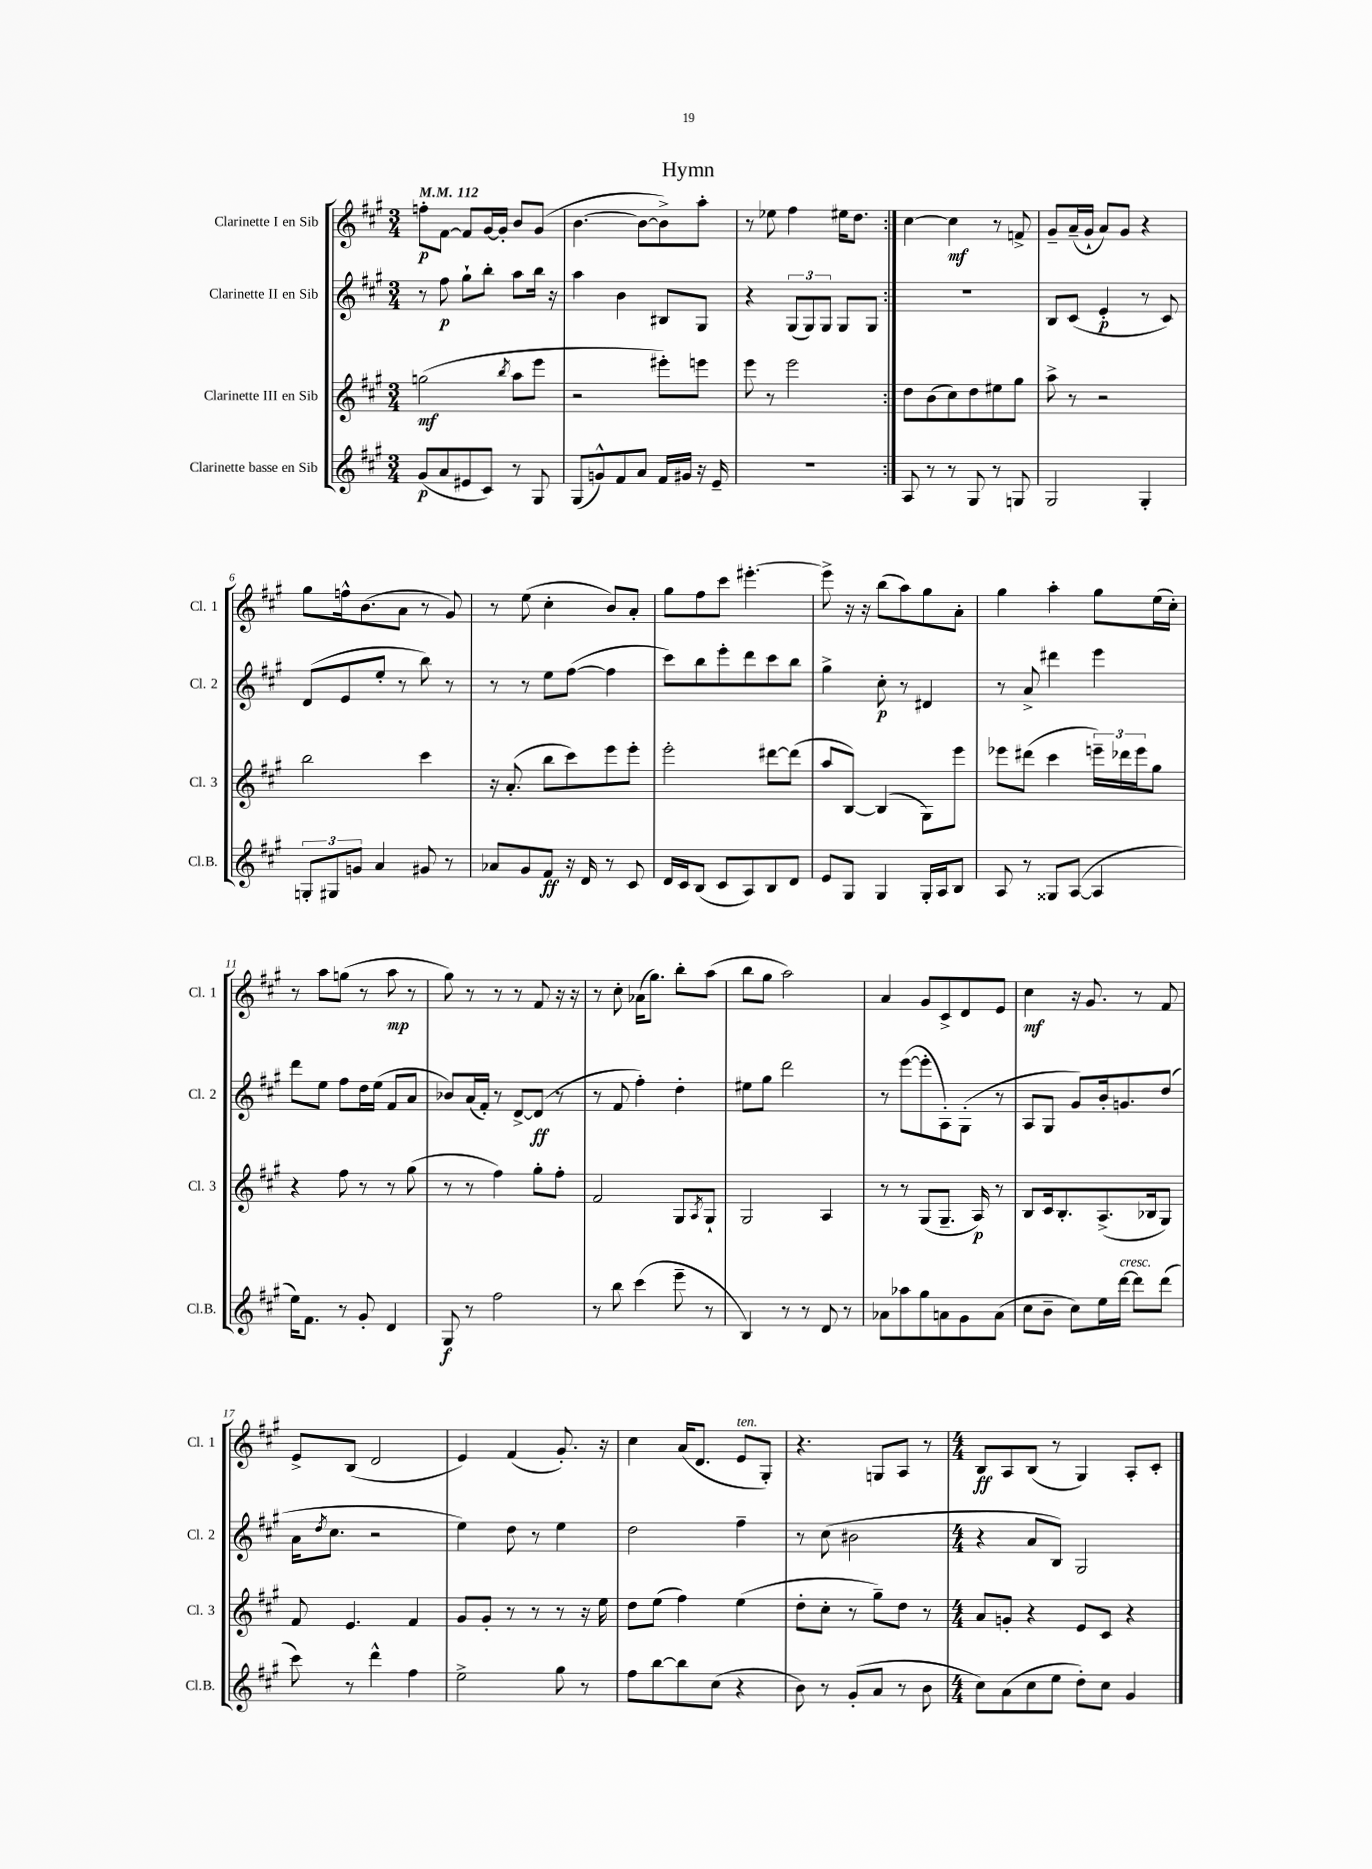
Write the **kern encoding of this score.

**kern	**dynam	**kern	**dynam	**kern	**dynam	**kern	**dynam
*part4	*part4	*part3	*part3	*part2	*part2	*part1	*part1
*staff4	*staff4	*staff3	*staff3	*staff2	*staff2	*staff1	*staff1
*I"Clarinette basse en Sib	*	*I"Clarinette III en Sib	*	*I"Clarinette II en Sib	*	*I"Clarinette I en Sib	*
*I'Cl.B.	*	*I'Cl. 3	*	*I'Cl. 2	*	*I'Cl. 1	*
*clefG2	*	*clefG2	*	*clefG2	*	*clefG2	*
*k[f#c#g#]	*	*k[f#c#g#]	*	*k[f#c#g#]	*	*k[f#c#g#]	*
*M3/4	*	*M3/4	*	*M3/4	*	*M3/4	*
*MM112	*	*MM112	*	*MM112	*	*MM112	*
=1	=1	=1	=1	=1	=1	=1	=1
(8g#/L	p	(2ggn\	mf	8r	.	8ffn'\L	p
8a/	.	.	.	8ff#\	p	[8f#\J	.
8e#X/	.	.	.	8gg#`\L	.	8f#/L]	.
8c#/J)	.	.	.	8bb'\J	.	[16g#/L	.
.	.	.	.	.	.	16g#'/JJ]	.
.	.	8qbb/	.	.	.	.	.
8r	.	8aa\L	.	8aa\L	.	8b/L	.
8G#/	.	8eee\J	.	16bb\Jk	.	(8g#/J	.
.	.	.	.	16r	.	.	.
=2	=2	=2	=2	=2	=2	=2	=2
(8G#/L	.	2r	.	4aa\	.	[4.b\	.
8gn^^/)	.	.	.	.	.	.	.
8f#/	.	.	.	4b\	.	.	.
8a/J	.	.	.	.	.	8b\L_	.
16f#/LL	.	8eee#X'\L)	.	8B#X/L	.	8b^\])	.
16g#X/JJ	.	.	.	.	.	.	.
16r	.	8eeen\J	.	8G#/J	.	8aa'\J	.
16e~/	.	.	.	.	.	.	.
=3	=3	=3	=3	=3	=3	=3	=3
2.r	.	8eee\	.	4r	.	8r	.
.	.	8r	.	.	.	8ee-X\	.
.	.	2eee\	.	(12G#/L	.	4ff#\	.
.	.	.	.	12G#/)	.	.	.
.	.	.	.	12G#/J	.	.	.
.	.	.	.	8G#/L	.	16ee#X\KL	.
.	.	.	.	.	.	8.dd\J	.
.	.	.	.	8G#/J	.	.	.
=4:|!	=4:|!	=4:|!	=4:|!	=4:|!	=4:|!	=4:|!	=4:|!
8A/	.	8dd\L	.	2.r	.	[4cc#\	.
8r	.	(8b\	.	.	.	.	.
8r	.	8cc#\)	.	.	.	4cc#\]	mf
8G#/	.	8dd\	.	.	.	.	.
8r	.	8ee#X\	.	.	.	8r	.
8Gn/	.	8gg#\J	.	.	.	8fn^/	.
=5	=5	=5	=5	=5	=5	=5	=5
2G#/	.	8aa^\	.	8B/L	.	8g#~/L	.
.	.	8r	.	(8c#/J	.	(16a~/L	.
.	.	.	.	.	.	16g#`/JJ	.
.	.	2r	.	4e'/	p	8a/L)	.
.	.	.	.	.	.	8g#/J	.
4G#'/	.	.	.	8r	.	4r	.
.	.	.	.	8c#/)	.	.	.
!!LO:LB:g=z
=6	=6	=6	=6	=6	=6	=6	=6
12Gn'/L	.	2bb\	.	(8d/L	.	8gg#\L	.
12G#X/	.	.	.	.	.	.	.
.	.	.	.	8e/	.	16ffn^^\k	.
12gn/J	.	.	.	.	.	.	.
.	.	.	.	.	.	(8.b\	.
4a/	.	.	.	8ee'/J	.	.	.
.	.	.	.	8r	.	8a\J	.
8g#X/	.	4ccc#\	.	8bb\)	.	8r	.
8r	.	.	.	8r	.	8g#/)	.
=7	=7	=7	=7	=7	=7	=7	=7
8a-X/L	.	16r	.	8r	.	8r	.
.	.	(8.a'/	.	.	.	.	.
8g#/	.	.	.	8r	.	(8ee\	.
8f#/J	ff	8bb\L	.	8ee\L	.	4cc#'\	.
16r	.	8ccc#\)	.	([8ff#\J	.	.	.
16d/	.	.	.	.	.	.	.
8r	.	8eee\	.	4ff#\]	.	8b/L)	.
8c#/	.	8eee'\J	.	.	.	8a'/J	.
=8	=8	=8	=8	=8	=8	=8	=8
16d/LL	.	2eee'\	.	8ccc#\L)	.	8gg#\L	.
16c#/J	.	.	.	.	.	.	.
(8B/J	.	.	.	8bb\	.	8ff#\	.
8c#/L	.	.	.	8eee'\	.	8ccc#\J	.
8A/)	.	.	.	8ddd\	.	[4.eee#X'\	.
8B/	.	[8ddd#X\L	.	8ccc#\	.	.	.
8d/J	.	(8ddd#\J]	.	8bb\J	.	.	.
=9	=9	=9	=9	=9	=9	=9	=9
8e/L	.	8aa/L	.	4gg#^\	.	8eee#^\]	.
8G#/J	.	[8B/J)	.	.	.	16r	.
.	.	.	.	.	.	16r	.
4G#/	.	(4B/]	.	8cc#'\	p	(8bb\L	.
.	.	.	.	8r	.	8aa\)	.
16G#'/LL	.	8G#\L)	.	4d#X/	.	8gg#\	.
16A/J	.	.	.	.	.	.	.
8B/J	.	8eee\J	.	.	.	8a'\J	.
=10	=10	=10	=10	=10	=10	=10	=10
8A/	.	8eee-X\L	.	8r	.	4gg#\	.
8r	.	(8ddd#X\J	.	8a^/	.	.	.
8G##X/L	.	4ccc#\	.	4ddd#X\	.	4aa'\	.
([8A/J	.	.	.	.	.	.	.
4A/]	.	24eeen~\LL)	.	4eee\	.	8gg#\L	.
.	.	24ddd-X\	.	.	.	.	.
.	.	24eee\J	.	.	.	.	.
.	.	8gg#\J	.	.	.	(16ee\L	.
.	.	.	.	.	.	16cc#'\JJ)	.
!!LO:LB:g=z
=11	=11	=11	=11	=11	=11	=11	=11
16ee\KL)	.	4r	.	8ddd\L	.	8r	.
8.f#\J	.	.	.	.	.	.	.
.	.	.	.	8ee\J	.	8aa\L	.
8r	.	8ff#\	.	8ff#\L	.	(8ggn\J	.
8g#'/	.	8r	.	16dd\L	.	8r	.
.	.	.	.	(16ee\JJ	.	.	.
4d/	.	8r	.	8f#/L	.	8aa\	mp
.	.	(8gg#\	.	8a/J	.	8r	.
=12	=12	=12	=12	=12	=12	=12	=12
8G#/	f	8r	.	8b-X/L)	.	8gg#\)	.
8r	.	8r	.	(16a/L	.	8r	.
.	.	.	.	16f#'/JJ)	.	.	.
2ff#\	.	4ff#\)	.	8r	.	8r	.
.	.	.	.	[8d^/L	.	8r	.
.	.	8gg#'\L	.	(8d/J]	ff	8f#/	.
.	.	8ff#'\J	.	8r	.	16r	.
.	.	.	.	.	.	16r	.
=13	=13	=13	=13	=13	=13	=13	=13
8r	.	2f#/	.	8r	.	8r	.
8bb\	.	.	.	8f#/	.	8cc#'\	.
(4ccc#\	.	.	.	4ff#'\)	.	(16a-X\KL	.
.	.	.	.	.	.	8.gg#\J)	.
8eee~\	.	8G#/L	.	4dd'\	.	8bb'\L	.
.	.	8qA/	.	.	.	.	.
8r	.	8G#`/J	.	.	.	(8aa\J	.
=14	=14	=14	=14	=14	=14	=14	=14
4B/)	.	2G#/	.	8ee#X\L	.	8bb\L	.
.	.	.	.	8gg#\J	.	8gg#\J	.
8r	.	.	.	2ddd\	.	2aa\)	.
8r	.	.	.	.	.	.	.
8d/	.	4A/	.	.	.	.	.
8r	.	.	.	.	.	.	.
=15	=15	=15	=15	=15	=15	=15	=15
8a-X\L	.	8r	.	8r	.	4a/	.
8aa-X\	.	8r	.	([8eee\L	.	.	.
8gg#\	.	(8G#/L	.	8eee'\]	.	8g#/L	.
8an\	.	8.G#~/J	.	8A'\)	.	8c#^/	.
8g#\	.	.	.	(8G#'\J	.	8d/	.
.	.	16A/)	p	.	.	.	.
(8a\J	.	8r	.	8r	.	8e/J	.
=16	=16	=16	=16	=16	=16	=16	=16
8cc#\L	.	8B/L	.	8A/L	.	4cc#\	mf
8b~\J	.	16c#/k	.	8G#/J	.	.	.
.	.	8.B'/	.	.	.	.	.
8cc#\L)	.	.	.	8g#/L)	.	16r	.
.	.	.	.	.	.	8.g#/	.
16ee\L	.	(8.A^/	.	16b'/k	.	.	.
!LO:TX:a:i:t=cresc.	!	!	!	!	!	!	!
[16ddd\JJ	.	.	.	8.gn/	.	.	.
8ddd\L]	.	.	.	.	.	8r	.
.	.	16B-X/k	.	.	.	.	.
(8ddd\J	.	8G#/J)	.	(8dd/J	.	8f#/	.
!!LO:LB:g=z
=17	=17	=17	=17	=17	=17	=17	=17
8ccc#\)	.	8f#/	.	16a\KL	.	8e^/L	.
.	.	.	.	8qdd/	.	.	.
.	.	.	.	8.cc#\J	.	.	.
8r	.	4.e/	.	.	.	(8B/J	.
4ddd^^\	.	.	.	2r	.	2d/	.
4ff#\	.	4f#/	.	.	.	.	.
=18	=18	=18	=18	=18	=18	=18	=18
2ee^\	.	8g#/L	.	4ee\)	.	4e/)	.
.	.	8g#'/J	.	.	.	.	.
.	.	8r	.	8dd\	.	(4f#/	.
.	.	8r	.	8r	.	.	.
8gg#\	.	8r	.	4ee\	.	8.g#'/)	.
8r	.	16r	.	.	.	.	.
.	.	16ee\	.	.	.	16r	.
=19	=19	=19	=19	=19	=19	=19	=19
8ff#\L	.	8dd\L	.	2dd\	.	4cc#\	.
[8bb\	.	(8ee\J	.	.	.	.	.
8bb\]	.	4ff#\)	.	.	.	(16a/KL	.
.	.	.	.	.	.	8.d/J	.
(8cc#\J	.	.	.	.	.	.	.
!	!	!	!	!	!	!LO:TX:a:i:t=ten.	!
4r	.	(4ee\	.	4ff#~\	.	8e/L	.
.	.	.	.	.	.	8G#'/J)	.
=20	=20	=20	=20	=20	=20	=20	=20
8b\)	.	8dd'\L	.	8r	.	4.r	.
8r	.	8cc#'\J	.	(8cc#\	.	.	.
(8g#'/L	.	8r	.	2b#X\	.	.	.
8a/J	.	8gg#~\L)	.	.	.	8Gn/L	.
8r	.	8dd\J	.	.	.	8A/J	.
8b\	.	8r	.	.	.	8r	.
=21	=21	=21	=21	=21	=21	=21	=21
*M4/4	*	*M4/4	*	*M4/4	*	*M4/4	*
8cc#\L)	.	8a/L	.	4r	.	8B/L	ff
(8a\	.	8gn'/J	.	.	.	8A/	.
8cc#\	.	4r	.	8a/L	.	(8B/J	.
8ee\J	.	.	.	8B/J)	.	8r	.
8dd'\L)	.	8e/L	.	2G#/	.	4G#/)	.
8cc#\J	.	8c#/J	.	.	.	.	.
4g#/	.	4r	.	.	.	8A'/L	.
.	.	.	.	.	.	8c#'/J	.
==	==	==	==	==	==	==	==
*-	*-	*-	*-	*-	*-	*-	*-
